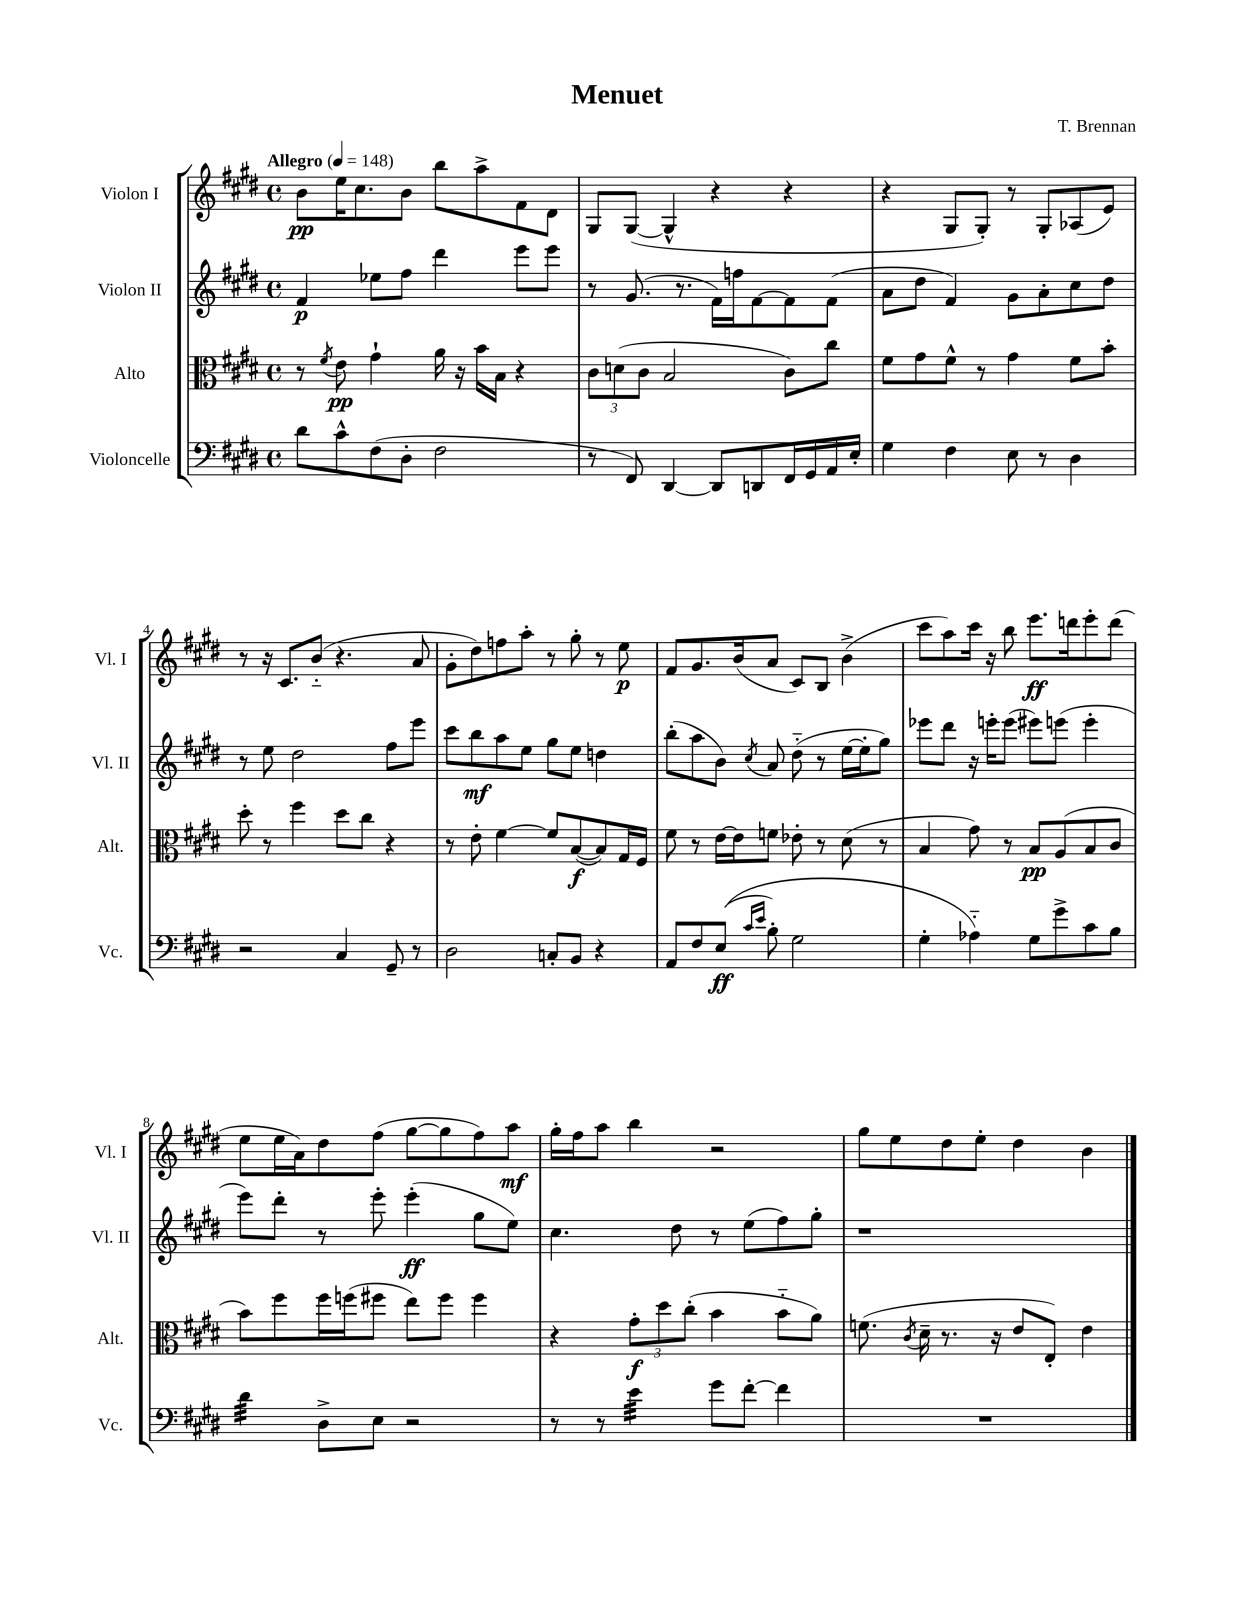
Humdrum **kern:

**kern	**kern	**kern	**kern
*staff4	*staff3	*staff2	*staff1
*clefF4	*clefC3	*clefG2	*clefG2
*k[f#c#g#d#]	*k[f#c#g#d#]	*k[f#c#g#d#]	*k[f#c#g#d#]
*M4/4	*M4/4	*M4/4	*M4/4
*met(c)	*met(c)	*met(c)	*met(c)
*MM148	*MM148	*MM148	*MM148
8d#	8r	4f#	8b
.	8qf#	.	.
8c#^^	8e	.	16ee
.	.	.	8.cc#
(8F#	4g#`	8ee-	.
8D#'	.	8ff#	8b
2F#	16a	4ddd#	8bb
.	16r	.	.
.	16b	.	8aa^
.	16B	.	.
.	4r	8eee	8f#
.	.	8eee	8d#
=	=	=	=
8r	12c#	8r	8G#
.	(12d	.	.
8FF#)	.	(8.g#	([8G#
.	12c#	.	.
[4DD#	2B	.	4G#^^]
.	.	8.r	.
8DD#]	.	16f#)	4r
.	.	16ff	.
8DD	.	[8f#	.
16FF#	8c#)	8f#]	4r
16GG#	.	.	.
16AA	8cc#	(8f#	.
16E'	.	.	.
=	=	=	=
4G#	8f#	8a	4r
.	8g#	8dd#	.
4F#	8f#^^	4f#)	8G#
.	8r	.	8G#')
8E	4g#	8g#	8r
8r	.	8a'	8G#'
4D#	8f#	8cc#	(8A-
.	8b'	8dd#	8e)
=	=	=	=
2r	8dd#'	8r	8r
.	8r	8ee	16r
.	.	.	8.c#
.	4ff#	2dd#	.
.	.	.	(8b'~
4C#	8dd#	.	4.r
.	8cc#	.	.
8GG#~	4r	8ff#	.
8r	.	8eee	8a
=	=	=	=
2D#	8r	8ccc#	8g#'
.	8e'	8bb	8dd#)
.	[4f#	8aa	8ff
.	.	8ee	8aa'
8C'	8f#]	8gg#	8r
8BB	([8B	8ee	8gg#'
4r	8B])	4dd	8r
.	16G#	.	8ee
.	16F#	.	.
=	=	=	=
8AA	8f#	(8bb'	8f#
8F#	8r	8aa	8.g#
&((8E	[16e	8b)	.
.	16e]	.	(16b
16qqc#	.	.	.
16qqe	.	8qcc#	.
8B')	8f	8a	8a
2G#	8e-'	(8dd#'~	8c#)
.	8r	8r	8B
.	(8d#	[16ee	(4b^
.	.	16ee']	.
.	8r	8gg#)	.
=	=	=	=
4G#'	4B	8eee-	8ccc#
.	.	8ddd#	8aa)
4A-'~&)	8g#)	16r	16ccc#
.	.	16eee'	16r
.	8r	(8eee	8bb
8G#	8B	8eee#)	8.eee
8g#^	(8A	(8eee	.
.	.	.	16ddd
8c#	8B	4eee'	8eee'
8B	8c#	.	(8ddd
=	=	=	=
4d#	8b)	8eee)	8ee
.	8ff#	8ddd#'	16ee
.	.	.	16a)
8D#^	16ff#	8r	8dd#
.	(16ff	.	.
8E	8ff#	8eee'	(8ff#
2r	8ee)	(4eee'	[8gg#
.	8ff#	.	8gg#]
.	4ff#	8gg#	8ff#)
.	.	8ee)	8aa
=	=	=	=
8r	4r	4.cc#	16gg#'
.	.	.	16ff#
8r	.	.	8aa
4e	12g#'	.	4bb
.	12dd#	.	.
.	.	8dd#	.
.	(12cc#'	.	.
8g#	4b	8r	2r
[8f#'	.	(8ee	.
4f#]	8b'~	8ff#)	.
.	8a)	8gg#'	.
=	=	=	=
1r	(8.f	1r	8gg#
.	.	.	8ee
.	8qc#	.	.
.	16d#~	.	.
.	8.r	.	8dd#
.	.	.	8ee'
.	16r	.	.
.	8e	.	4dd#
.	8E')	.	.
.	4e	.	4b
==	==	==	==
*-	*-	*-	*-
